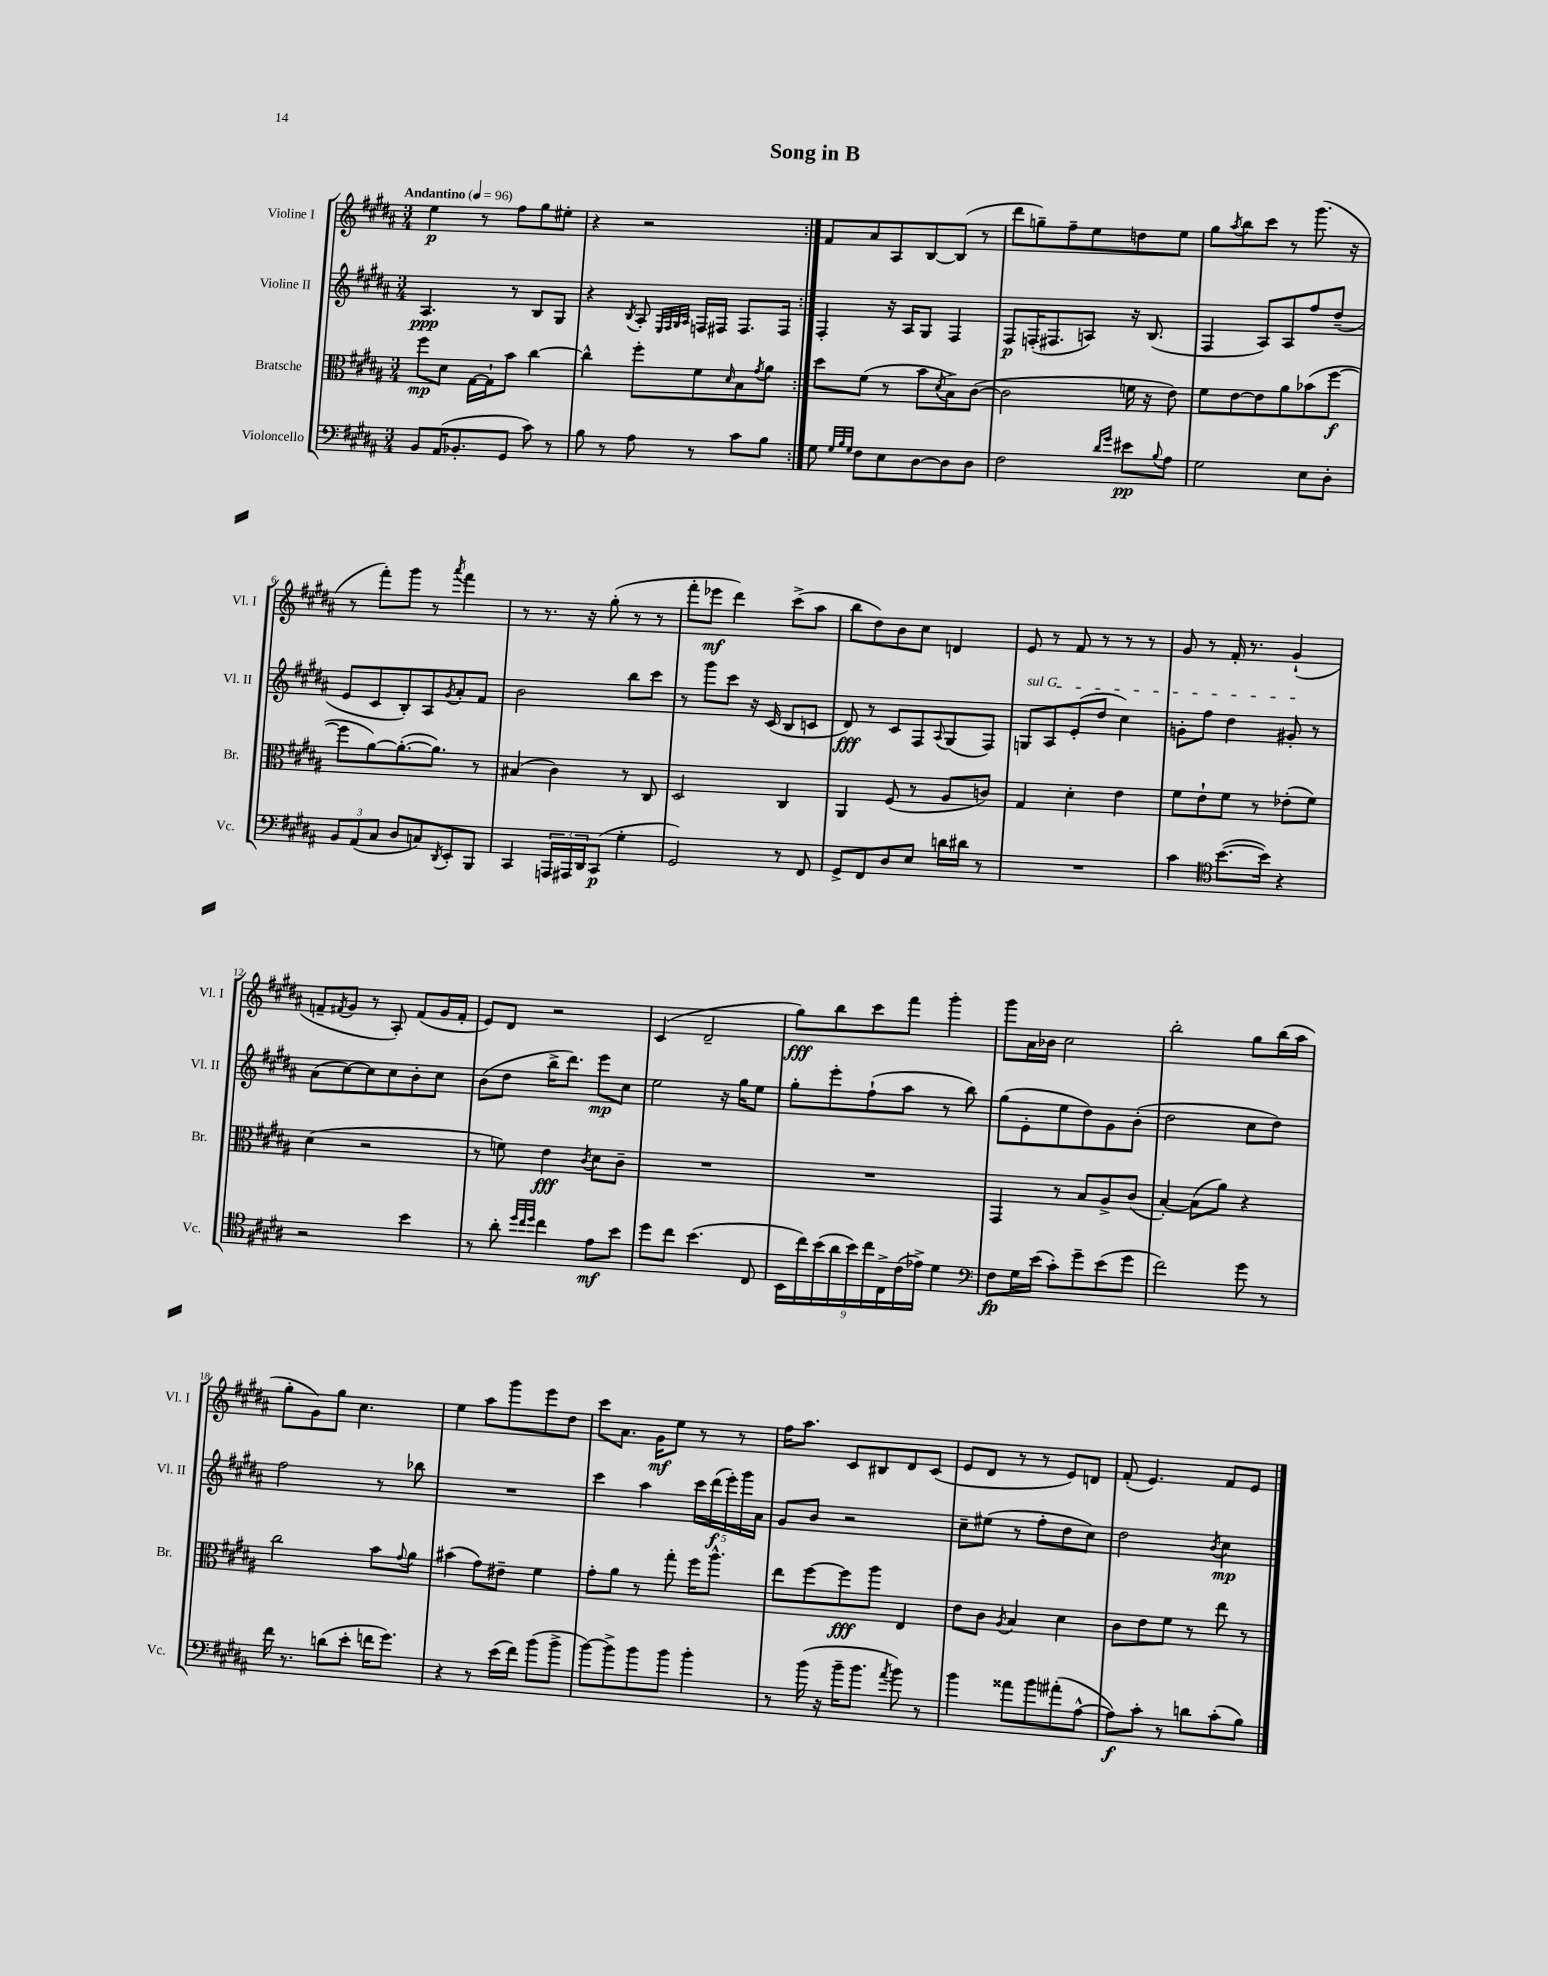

**kern	**dynam	**kern	**dynam	**kern	**dynam	**kern	**dynam
*part4	*part4	*part3	*part3	*part2	*part2	*part1	*part1
*staff4	*staff4	*staff3	*staff3	*staff2	*staff2	*staff1	*staff1
*I"Violoncello	*	*I"Bratsche	*	*I"Violine II	*	*I"Violine I	*
*I'Vc.	*	*I'Br.	*	*I'Vl. II	*	*I'Vl. I	*
*clefF4	*	*clefC3	*	*clefG2	*	*clefG2	*
*k[f#c#g#d#a#]	*	*k[f#c#g#d#a#]	*	*k[f#c#g#d#a#]	*	*k[f#c#g#d#a#]	*
*M3/4	*	*M3/4	*	*M3/4	*	*M3/4	*
*MM96	*	*MM96	*	*MM96	*	*MM96	*
=1	=1	=1	=1	=1	=1	=1	=1
!	!	!	!	!	!	!LO:TX:a:B:t=Andantino	!
8BB/L	.	8ff#\L	mp	4.A#/	ppp	4ee\	p
(16AA#/K	.	8d#\J	.	.	.	.	.
8.BB-X'/	.	.	.	.	.	.	.
.	.	[16G#\LL	.	.	.	8r	.
.	.	16G#`\J]	.	.	.	.	.
8GG#/J	.	8b\J	.	8r	.	8ff#\L	.
8c#\)	.	[4cc#\	.	8B/L	.	8gg#\	.
8r	.	.	.	8G#/J	.	8ee#X'\J	.
=2	=2	=2	=2	=2	=2	=2	=2
8B\	.	4cc#^^\]	.	4r	.	4r	.
8r	.	.	.	.	.	.	.
.	.	.	.	8qB/	.	.	.
8A#\	.	8ff#'\L	.	8A#'/	.	2r	.
.	.	.	.	32qqE/LLL	.	.	.
.	.	.	.	32qqF#/	.	.	.
.	.	.	.	32qqG#/	.	.	.
.	.	.	.	32qqA#/JJJ	.	.	.
8r	.	8f#\	.	16Fn/LL	.	.	.
.	.	.	.	16F#X/JJ	.	.	.
.	.	16qqd#/	.	.	.	.	.
8c#\L	.	8B\	.	8.F#/L	.	.	.
.	.	8qg#/	.	.	.	.	.
8B\J	.	8a#\J	.	.	.	.	.
.	.	.	.	16F#/Jk	.	.	.
=3:|!	=3:|!	=3:|!	=3:|!	=3:|!	=3:|!	=3:|!	=3:|!
8G#\	.	8dd#\L	.	4F#'/	.	8f#/L	.
32qqG#/LLL	.	.	.	.	.	.	.
32qqB/	.	.	.	.	.	.	.
32qqG#/JJJ	.	.	.	.	.	.	.
8F#\L	.	(8f#\J	.	.	.	8a#/	.
8E\	.	8r	.	16r	.	8A#/	.
.	.	.	.	16A#/KL	.	.	.
[8D#\	.	8b\L	.	8G#/J	.	[8B/	.
.	.	8qd#/	.	.	.	.	.
8D#\]	.	8B^\)	.	4F#/	.	(8B/J]	.
8D#\J	.	([8c#\J	.	.	.	8r	.
=4	=4	=4	=4	=4	=4	=4	=4
2F#\	.	2c#\]	.	8F#/L	p	8ddd#\L	.
.	.	.	.	(16Fn'/K	.	8ggn~\)	.
.	.	.	.	8.F#X/	.	.	.
.	.	.	.	.	.	8ff#~\	.
.	.	.	.	8An/J)	.	8ee\	.
16qqd#/LL	.	.	.	.	.	.	.
16qqg#/JJ	.	.	.	.	.	.	.
8e#X\L	pp	16fn\	.	16r	.	8ddn\	.
.	.	16r	.	(8.B/	.	.	.
8qqB/	.	.	.	.	.	.	.
8A#\J	.	8e\)	.	.	.	8ee\J	.
=5	=5	=5	=5	=5	=5	=5	=5
2G#\	.	8f#\L	.	4F#/	.	8gg#\L	.
.	.	.	.	.	.	8qaa#/	.
.	.	[8e\	.	.	.	8bb\	.
.	.	8e\]	.	8A#/L)	.	8ccc#\J	.
.	.	8a#\	.	8A#/	.	8r	.
8E\L	.	(8b-X\	.	8ff#/	.	(8.ggg#\	.
8D#'\J	.	[8ff#\J	f	(8dd#~/J	.	.	.
.	.	.	.	.	.	16r	.
!!LO:LB:g=z
=6	=6	=6	=6	=6	=6	=6	=6
12BB/L	.	8ff#\L]	.	8e/L	.	8r	.
(12AA#/	.	.	.	.	.	.	.
.	.	[8a#\)	.	8c#/	.	8fff#'\L)	.
12C#/J	.	.	.	.	.	.	.
8D#/L	.	(8.a#'\_	.	8B'/)	.	8ggg#\J	.
8Cn/)	.	.	.	8A#/	.	8r	.
.	.	8.a#\J])	.	.	.	.	.
8qDD#/	.	.	.	8qg#/	.	8qaaa#/	.
8EE'/	.	.	.	8a#'/	.	4fff#\	.
8BBB/J	.	8r	.	8f#/J	.	.	.
=7	=7	=7	=7	=7	=7	=7	=7
4CC#/	.	(4B#X/	.	2b\	.	8r	.
.	.	.	.	.	.	8.r	.
24AAAn/LL	.	4c#\)	.	.	.	.	.
24AAA#X/	.	.	.	.	.	.	.
.	.	.	.	.	.	16r	.
24DD#/J	.	.	.	.	.	.	.
(8CC#/J	p	.	.	.	.	(8gg#'\	.
4G#'\	.	8r	.	8bb\L	.	8r	.
.	.	8C#/	.	8ccc#\J	.	8r	.
=8	=8	=8	=8	=8	=8	=8	=8
2GG#/)	.	2D#/	.	8r	.	8fff#'\L	.
.	.	.	.	8ggg#\L	.	8eee-X\J	mf
.	.	.	.	8ccc#\J	.	4ddd#\)	.
.	.	.	.	16r	.	.	.
.	.	.	.	(16c#/	.	.	.
8r	.	4C#/	.	8B/L	.	(8ccc#^\L	.
8FF#/	.	.	.	8cn/J	.	8aa#\J	.
=9	=9	=9	=9	=9	=9	=9	=9
8GG#^/L	.	4AA#/	.	8d#/)	fff	8bb\L	.
8FF#/	.	.	.	8r	.	8dd#\)	.
8D#/	.	(8F#/	.	8c#/L	.	8b\	.
8E/J	.	8r	.	8F#/	.	8cc#\J	.
.	.	.	.	8qqA#/	.	.	.
16dn\LL	.	8A#/L	.	(8G#/	.	4dn/	.
16d#X\JJ	.	.	.	.	.	.	.
8r	.	8cn/J)	.	8F#/J)	.	.	.
=10	=10	=10	=10	=10	=10	=10	=10
!	!	!	!	!LO:TX:a:i:t=sul G	!	!	!
2.r	.	4G#/	.	8Gn/L	.	8e/	.
.	.	.	.	8A#/	.	8r	.
.	.	4d#'\	.	(8e'/	.	8f#/	.
.	.	.	.	8dd#/J	.	8r	.
.	.	4e\	.	4cc#\)	.	8r	.
.	.	.	.	.	.	8r	.
=11	=11	=11	=11	=11	=11	=11	=11
4c#\	.	8f#\L	.	8gn'\L	.	8g#/	.
.	.	8e`\	.	8ff#\J	.	8r	.
*clefC4	*	*	*	*	*	*	*
([8.b\L	.	8f#\J	.	4dd#\	.	16f#'/	.
.	.	.	.	.	.	8.r	.
.	.	8r	.	.	.	.	.
16b\Jk])	.	.	.	.	.	.	.
4r	.	(8e-X'\L	.	8g#X'/	.	(4g#`/	.
.	.	8f#\J)	.	8r	.	.	.
!!LO:LB:g=z
=12	=12	=12	=12	=12	=12	=12	=12
2r	.	(4d#\	.	(8a#\L	.	8fn~/L	.
.	.	.	.	.	.	8qf#X/	.
.	.	.	.	[8cc#\)	.	8g#/J	.
.	.	2r	.	8cc#\]	.	8r	.
.	.	.	.	8cc#\	.	8A#'/)	.
4b\	.	.	.	8b'\	.	(8f#/L	.
.	.	.	.	8cc#\J	.	16g#/L	.
.	.	.	.	.	.	16f#'/JJ	.
=13	=13	=13	=13	=13	=13	=13	=13
8r	.	8r	.	(8b\L	.	8e/L)	.
8a#'\	.	8fn\)	.	8dd#\J	.	8d#/J	.
32qqdd#/LLL	.	.	.	.	.	.	.
32qqcc#/	.	.	.	.	.	.	.
32qqdd#/JJJ	.	.	.	.	.	.	.
4cc#\	.	4e\	fff	16bb^\KL	.	2r	.
.	.	.	.	8.ddd#\J)	.	.	.
.	.	8qc#/	.	.	.	.	.
8e\L	mf	8d#\L	.	8eee\L	mp	.	.
8b\J	.	8c#~\J	.	8cc#\J	.	.	.
=14	=14	=14	=14	=14	=14	=14	=14
8dd#\L	.	2.r	.	2ee\	.	(4c#/	.
8cc#\J	.	.	.	.	.	.	.
(4.b\	.	.	.	.	.	2d#~/	.
.	.	.	.	16r	.	.	.
.	.	.	.	16gg#\KL	.	.	.
8C#/	.	.	.	8ee\J	.	.	.
=15	=15	=15	=15	=15	=15	=15	=15
18BB\LL	.	2.r	.	8gg#'\L	.	8gg#\L)	fff
18cc#\)	.	.	.	.	.	.	.
(18b\	.	.	.	.	.	.	.
.	.	.	.	8eee'\	.	8bb\	.
18a#\	.	.	.	.	.	.	.
18b\)	.	.	.	.	.	.	.
.	.	.	.	(8ff#`\	.	8ccc#\	.
18cc#\	.	.	.	.	.	.	.
18C#^\	.	.	.	.	.	.	.
.	.	.	.	8aa#\J	.	8fff#\J	.
(18c#\	.	.	.	.	.	.	.
18e-X^\JJ)	.	.	.	.	.	.	.
4d#\	.	.	.	8r	.	4ggg#'\	.
.	.	.	.	8bb\)	.	.	.
=16	=16	=16	=16	=16	=16	=16	=16
*clefF4	*	*	*	*	*	*	*
8F#\L	fp	4GG#/	.	(8gg#\L	.	8ggg#\L	.
16G#\L	.	.	.	8e'\	.	16a#\L	.
(16e\JJ	.	.	.	.	.	16b-X\JJ	.
8c#'\L)	.	8r	.	8ee\	.	2cc#\	.
8g#~\	.	8B/L	.	8dd#\)	.	.	.
(8e\	.	8A#^/	.	8g#\	.	.	.
8g#\J	.	(8c#/J	.	(8b'\J	.	.	.
=17	=17	=17	=17	=17	=17	=17	=17
2f#\)	.	[4B'/)	.	2dd#\	.	2bb'\	.
.	.	(8B\L]	.	.	.	.	.
.	.	8a#\J)	.	.	.	.	.
8g#\	.	4r	.	8cc#\L	.	8gg#\L	.
8r	.	.	.	8dd#\J)	.	(16bb\L	.
.	.	.	.	.	.	16aa#\JJ	.
!!LO:LB:g=z
=18	=18	=18	=18	=18	=18	=18	=18
16f#\	.	2cc#\	.	2ff#\	.	8gg#'\L	.
8.r	.	.	.	.	.	.	.
.	.	.	.	.	.	8g#\)	.
(8dn\L	.	.	.	.	.	8gg#\J	.
8e'\J	.	.	.	.	.	4.cc#\	.
16fn\KL	.	8b\L	.	8r	.	.	.
8.g#\J)	.	.	.	.	.	.	.
.	.	8qqg#/	.	.	.	.	.
.	.	8a#\J	.	8bb-X\	.	.	.
=19	=19	=19	=19	=19	=19	=19	=19
4r	.	(4b#X\	.	2.r	.	4ee\	.
8r	.	8g#\L)	.	.	.	8aa#\L	.
(16e\LL	.	8e#X~\J	.	.	.	8ggg#\	.
16f#\JJ)	.	.	.	.	.	.	.
(8b\L	.	4f#\	.	.	.	8eee\	.
8b^\J	.	.	.	.	.	8dd#\J	.
=20	=20	=20	=20	=20	=20	=20	=20
[8b\L)	.	8g#'\L	.	4ccc#\	.	8ccc#\L	.
8b^\]	.	8a#\J	.	.	.	8.a#\J	.
8b\	.	8r	.	4aa#\	.	.	.
.	.	.	.	.	.	16g#\KL	mf
8b\J	.	8gg#'\	.	.	.	8ee\J	.
4b'\	.	16ff#\KL	.	20ccc#\LL	.	8r	.
.	.	.	.	(20ddd#\	f	.	.
.	.	8.aa#^^\J	.	.	.	.	.
.	.	.	.	20eee'\)	.	.	.
.	.	.	.	.	.	8r	.
.	.	.	.	20ggg#\	.	.	.
.	.	.	.	20a#\JJ	.	.	.
=21	=21	=21	=21	=21	=21	=21	=21
8r	.	8ee\L	.	8g#/L	.	16ff#\KL	.
.	.	.	.	.	.	8.aa#\J	.
(16b\	.	[8ff#\	.	8b/J	.	.	.
16r	.	.	.	.	.	.	.
16b~\KL	.	8ff#\]	fff	2r	.	8c#/L	.
8.b\J	.	.	.	.	.	.	.
.	.	8aa#\J	.	.	.	8B#X/	.
8qa#/	.	.	.	.	.	.	.
8b\)	.	4E/	.	.	.	8d#/	.
8r	.	.	.	.	.	(8c#/J	.
=22	=22	=22	=22	=22	=22	=22	=22
4b\	.	8e\L	.	8cc#~\L	.	8e/L	.
.	.	8c#\J	.	(8ee#X\J	.	8d#/J	.
.	.	8qA#/	.	.	.	.	.
8a##X\L	.	4B/	.	8r	.	8r	.
8b\	.	.	.	8ff#'\L	.	8r	.
(8a#X'\	.	4d#\	.	8dd#\	.	8e/L)	.
[8A#^^\J	.	.	.	8cc#\J)	.	8dn/J	.
=23	=23	=23	=23	=23	=23	=23	=23
8A#\L])	f	8c#\L	.	2dd#\	.	(8f#'/	.
8c#'\J	.	8e\	.	.	.	4.e/)	.
8r	.	8f#\J	.	.	.	.	.
8dn\L	.	8r	.	.	.	.	.
.	.	.	.	8qb/	.	.	.
(8c#'\	.	8ee\	.	4cc#\	mp	8f#/L	.
8B\J)	.	8r	.	.	.	8e/J	.
==	==	==	==	==	==	==	==
*-	*-	*-	*-	*-	*-	*-	*-
